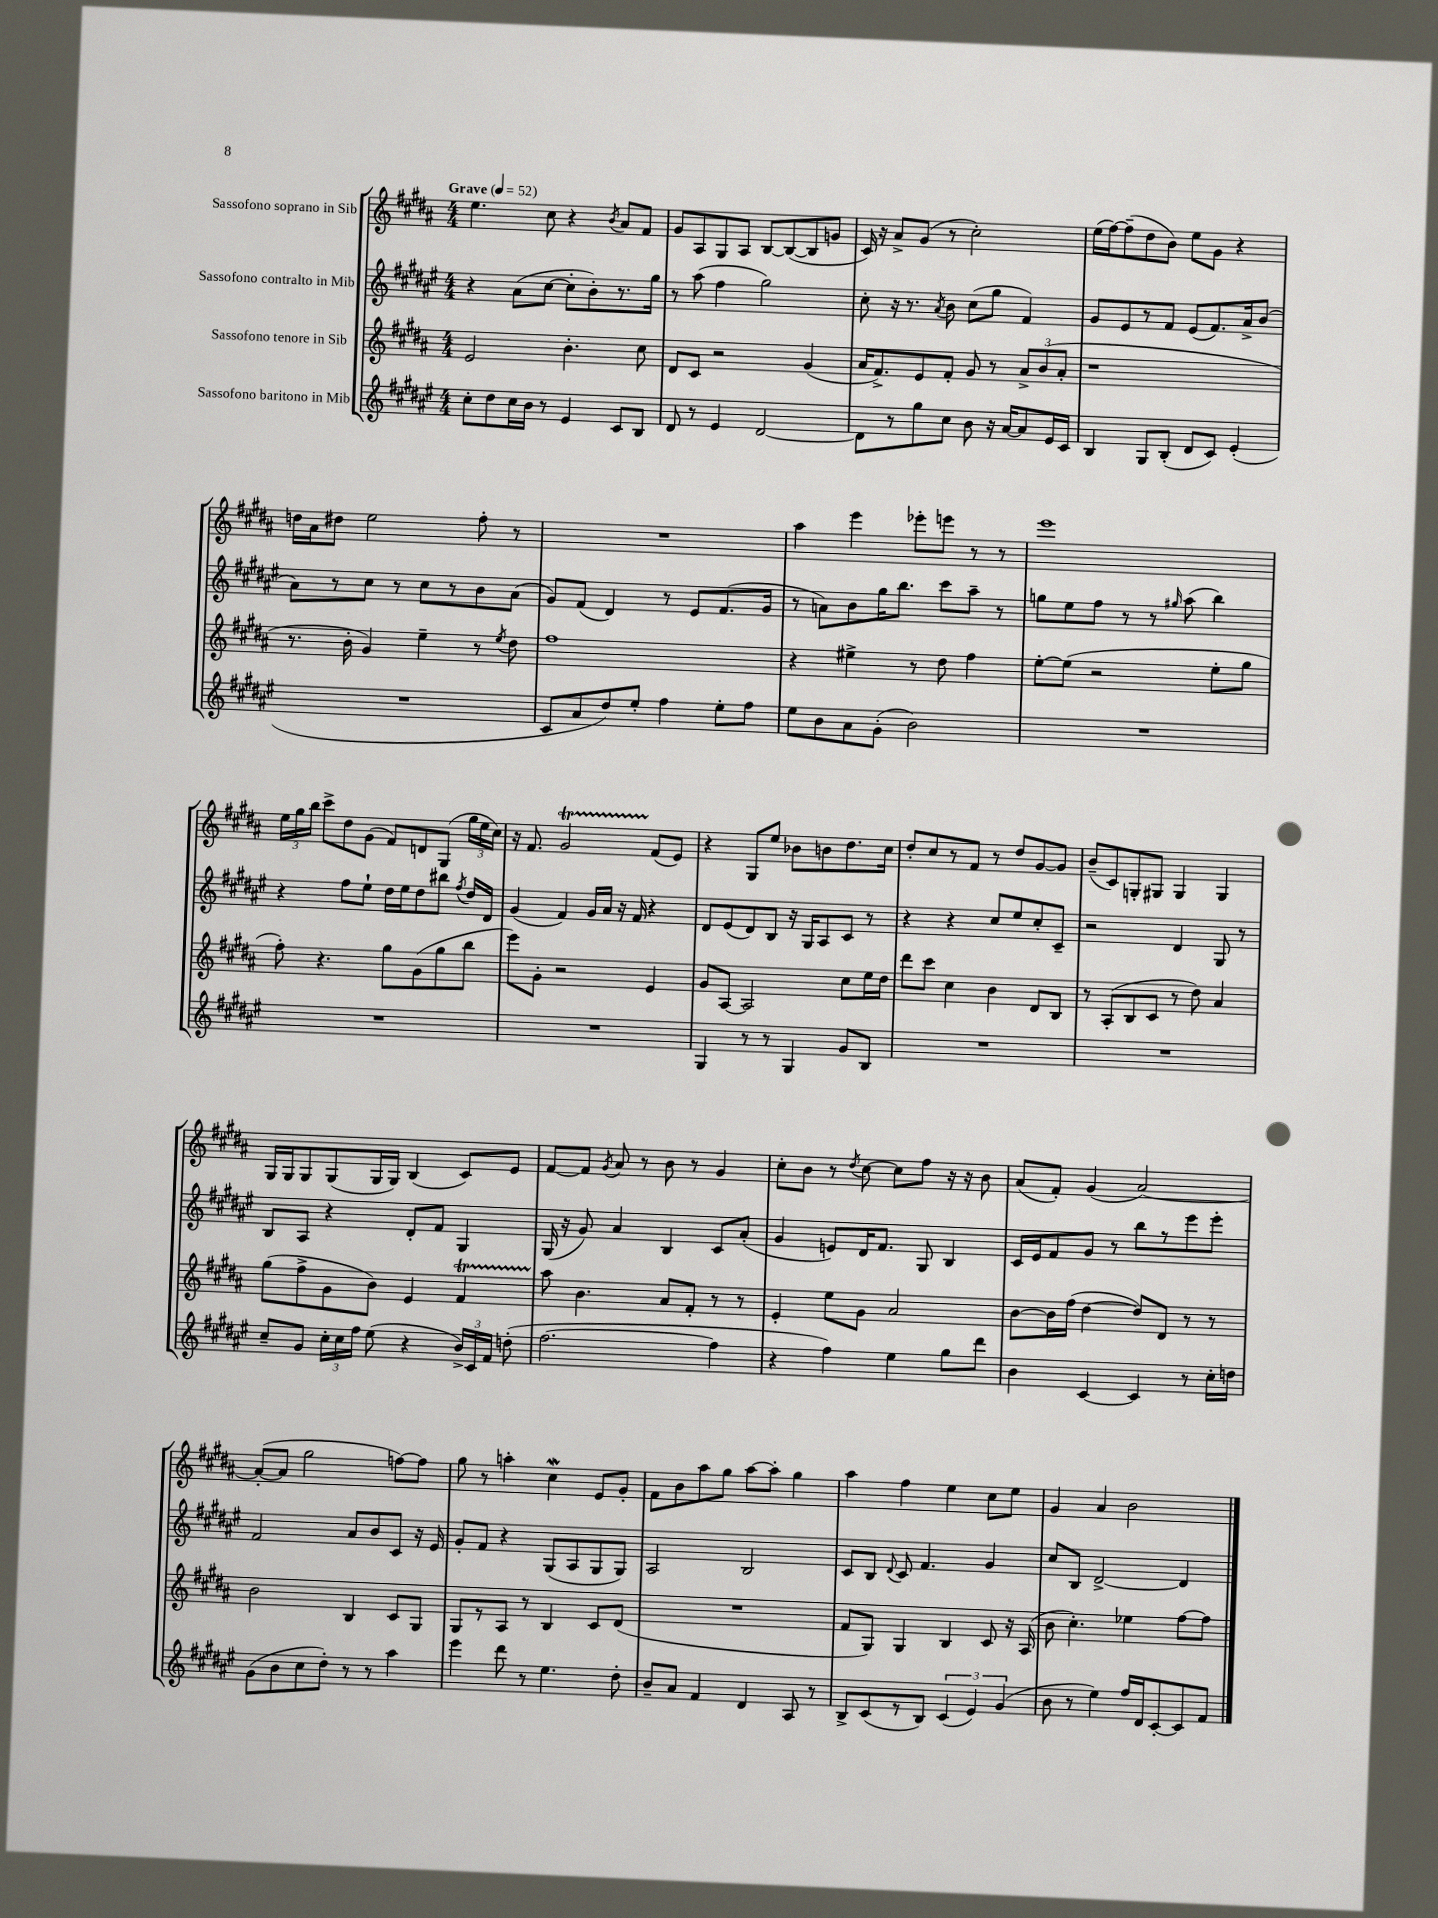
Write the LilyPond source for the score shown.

<<
\new StaffGroup <<
\new Staff = "s0" \with { instrumentName = "Sassofono soprano in Sib" } {
    \clef treble \key b \major \numericTimeSignature \time 4/4 \tempo "Grave" 4 = 52
    \autoBeamOff e''4. cis''8 r4 \acciaccatura { b'8 } ais'8[ fis'8] |
    gis'8[ ais8 gis8 ais8] b8[~ b8~( b8 g'8] |
    cis'16) r16 ais'8[-> gis'8]( r8 cis''2-.) |
    e''16[( fis''16~) fis''8--( dis''8 b'8]) e''8[ gis'8] r4 |
    d''16[ ais'16 dis''8] e''2 fis''8-. r8 |
    R1 |
    ais''4 e'''4 ees'''8[-. e'''8] r8 r8 |
    e'''1 |
    \tuplet 3/2 { e''16[ gis''16 b''16] } cis'''8[-> dis''8 gis'8]( fis'8[) d'8 gis8]( \tuplet 3/2 { gis''16[ e''16 cis''16]) } |
    r16 fis'8. gis'2\startTrillSpan fis'8[\stopTrillSpan( e'8]) |
    r4 gis8[ e''8] bes'8[ b'8 dis''8. cis''16] |
    dis''8[-. cis''8 r8 fis'8] r8 dis''8[ gis'8~ gis'8] |
    b'8[--( cis'8) g8-. gis8] gis4 gis4 |
    gis16[ gis16 gis8 gis8( gis16 gis16]) b4( cis'8[) e'8] |
    fis'8[~ fis'8] \acciaccatura { gis'8 } ais'8 r8 b'8 r8 gis'4 |
    cis''8[-. b'8] r8 \acciaccatura { dis''8 } cis''8~ cis''8[ fis''8] r16 r16 b'8 |
    ais'8[( fis'8]-.) gis'4( ais'2~) |
    ais'8[~-.( ais'8] gis''2 f''8[~) f''8] |
    gis''8 r8 a''4-. cis''4\mordent e'8[ gis'8]-. |
    fis'8[ b'8 ais''8 gis''8] ais''8[~ ais''8]-. gis''4 |
    ais''4 fis''4 e''4 cis''8[ e''8] |
    gis'4 ais'4 b'2 \bar "|." |
}
\new Staff = "s1" \with { instrumentName = "Sassofono contralto in Mib" } {
    \clef treble \key fis \major \numericTimeSignature \time 4/4
    \autoBeamOff r4 ais'8[( cis''8]~ cis''8[-. b'8-.) r8. gis''16] |
    r8 ais''8( fis''4 gis''2) |
    cis''8-. r16 r8. \acciaccatura { ais'8 } b'8 cis''8[( gis''8] fis'4) |
    gis'8[ eis'8 r8 fis'8] eis'8[( fis'8.) ais'16-> b'8]( |
    ais'8[) r8 cis''8] r8 cis''8[ r8 b'8 ais'8]( |
    gis'8[) fis'8]( dis'4) r8 eis'8[ fis'8.( gis'16] |
    r8 a'8[) b'8 gis''16 b''8.] cis'''8[ ais''8]-- r8 |
    g''8[ eis''8 fis''8] r8 r8 \grace { gis''16 } ais''8( b''4) |
    r4 fis''8[ eis''8]-! dis''16[ eis''16 dis''8 bis''8] \acciaccatura { fis''8 } dis''16[ dis'16] |
    gis'4( fis'4) gis'16[ ais'16] r16 fis'16 r4 |
    dis'8[ eis'8( dis'8) b8] r16 gis16[ ais8 cis'8] r8 |
    r4 r4 cis''8[ eis''8 cis''8-. cis'8]-- |
    r2 dis'4 gis8 r8 |
    b8[ ais8] r4 dis'8[-. fis'8] gis4 |
    gis16( r16 gis'8) ais'4 b4 cis'8[ ais'8]-.( |
    gis'4 e'8[) dis'16 fis'8.] gis8 b4 |
    cis'16[ eis'16 fis'8 gis'8] r8 b''8[ r8 eis'''8 eis'''8]-. |
    fis'2 ais'8[ b'8 cis'8] r16 eis'16 |
    gis'8[-. fis'8] r4 gis8[( ais8 gis8 gis8]) |
    ais2 b2 |
    cis'8[ b8] \appoggiatura { dis'8 } cis'8 fis'4. gis'4 |
    cis''8[ b8] dis'2~-> dis'4 \bar "|." |
}
\new Staff = "s2" \with { instrumentName = "Sassofono tenore in Sib" } {
    \clef treble \key b \major \numericTimeSignature \time 4/4
    \autoBeamOff e'2 b'4.-. cis''8 |
    dis'8[ cis'8] r2 gis'4( |
    ais'16[ fis'8.->) e'8 fis'8]-. gis'8 r8 \tuplet 3/2 { ais'8[-> b'8( ais'8]-. } |
    r1 |
    r8. b'16-. gis'4) e''4-- r8 \acciaccatura { e''8 } dis''8 |
    fis''1 |
    r4 eis''4-> r8 dis''8 fis''4 |
    e''8[~-. e''8]( r2 e''8[-. gis''8] |
    fis''8-.) r4. gis''8[ gis'8( gis''8 b''8] |
    e'''8[) gis'8]-. r2 e'4 |
    gis'8[ ais8]~ ais2 cis''8[ e''16 dis''16] |
    dis'''8[ cis'''8] cis''4 b'4 dis'8[ b8] |
    r8 ais8[-.( b8 cis'8] r8 dis''8) ais'4 |
    gis''8[( fis''8-> gis'8 b'8]) e'4 fis'4\startTrillSpan |
    ais''8\stopTrillSpan b'4. ais'8[ fis'8]-. r8 r8 |
    e'4-. e''8[ gis'8] ais'2 |
    b'8[~ b'16 fis''16]( dis''4~ dis''8[) dis'8] r8 r8 |
    b'2 b4 cis'8[ gis8] |
    gis8[ r8 ais8] r8 b4 cis'8[ dis'8]( |
    R1 |
    fis'8[ gis8]) gis4 b4 cis'8 r16 ais16( |
    b'8 cis''4.-.) ees''4 fis''8[~ fis''8] \bar "|." |
}
\new Staff = "s3" \with { instrumentName = "Sassofono baritono in Mib" } {
    \clef treble \key fis \major \numericTimeSignature \time 4/4
    \autoBeamOff cis''8[-. dis''8 cis''16 b'16] r8 eis'4 cis'8[ b8] |
    dis'8 r8 eis'4 dis'2~ |
    dis'8[ r8 gis''8 cis''8] b'8 r16 ais'16[~ ais'8 eis'16 cis'16] |
    b4 gis8[ b8]-.( dis'8[ cis'8]) eis'4-.( |
    R1 |
    cis'8[ ais'8 dis''8) eis''8]-. fis''4 eis''8[-. fis''8] |
    eis''8[ b'8 ais'8 gis'8]-.( b'2) |
    R1 |
    R1 |
    R1 |
    gis4 r8 r8 gis4 gis'8[ b8] |
    R1 |
    R1 |
    cis''8[-- gis'8] \tuplet 3/2 { cis''16[-. cis''16 fis''16] } eis''8( r4 \tuplet 3/2 { b'16[->) cis'16 fis'16] } d''8-.( |
    fis''2.~ fis''4 |
    r4 fis''4) eis''4 gis''8[ dis'''8] |
    b'4 cis'4~ cis'4 r8 cis''16[-. d''16] |
    gis'8[( b'8 cis''8 dis''8]-.) r8 r8 ais''4 |
    eis'''4 dis'''8 r8 eis''4. dis''8-. |
    b'8[-- ais'8] fis'4 dis'4 ais8 r8 |
    b8[-> cis'8( r8 b8]) \tuplet 3/2 { cis'4( eis'4) gis'4( } |
    b'8 r8 eis''4) fis''16[ dis'16 cis'8~-. cis'8 fis'8] \bar "|." |
}
>>
>>
\layout { \context { \Score \remove "Bar_number_engraver" } }
